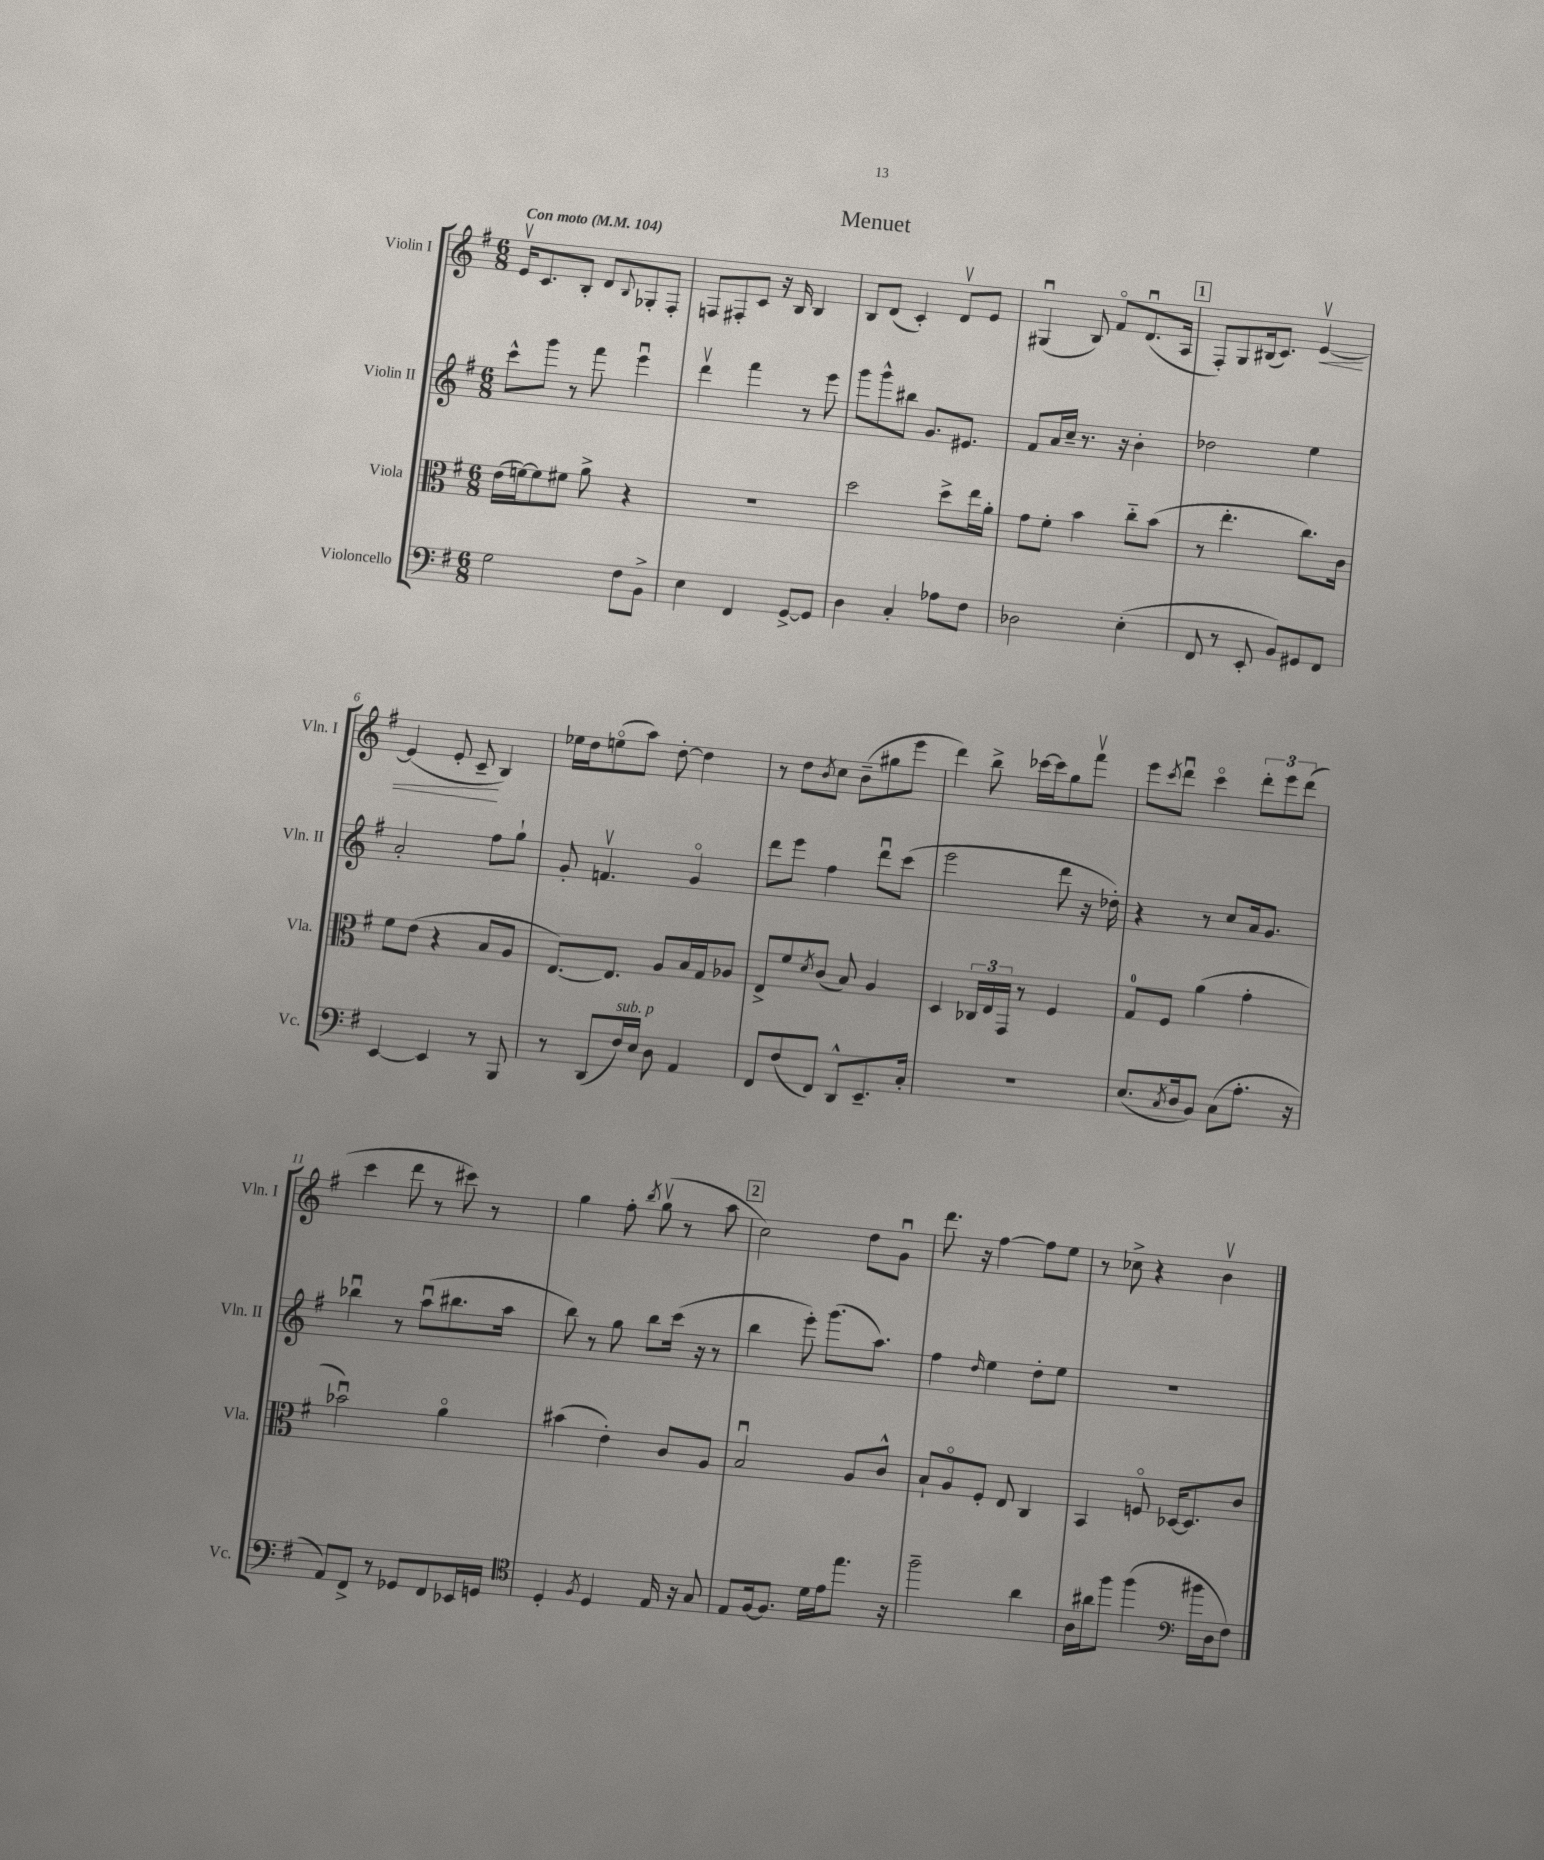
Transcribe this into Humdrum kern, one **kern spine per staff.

**kern	**kern	**kern	**kern
*staff4	*staff3	*staff2	*staff1
*clefF4	*clefC3	*clefG2	*clefG2
*k[f#]	*k[f#]	*k[f#]	*k[f#]
*M6/8	*M6/8	*M6/8	*M6/8
*MM104	*MM104	*MM104	*MM104
2G	(16e	8ccc^^	16ev
.	[16f)	.	8.c
.	8f]	8ggg	.
.	8f#	8r	8B'
.	8a^	8fff#	8d
.	.	.	8qqB
8F#	4r	4eeeu	8G-'
8BB^	.	.	8F#'
=	=	=	=
4E	2.r	4dddv	8F
.	.	.	8F#'
4FF#	.	4fff#	8c
.	.	.	16r
.	.	.	16B
[8GG^	.	8r	4B
8GG]	.	8eee	.
=	=	=	=
4D	2dd	8ggg	8B
.	.	8ggg^^	(8d
4C'	.	8bb#	4c')
.	.	8.g	.
8A-	8dd^	.	8dv
.	.	8.e#	.
8F#	16ee	.	8e
.	16a'	.	.
=	=	=	=
2D-	8g	8f#	(4G#u
.	8f#'	16a	.
.	.	16cc~	.
.	4b	8.r	8B)
.	.	.	8f#o
.	.	16r	.
(4E'	8cc'~	4b'	(8.du
.	(8b	.	.
.	.	.	16A
=	=	=	=
8FF#	8r	2dd-	8F#')
8r	4.ee'	.	8G
8EE'	.	.	(16B#
.	.	.	8.c)
8BB)	.	.	.
8GG#	8.cc)	4ee	[4ev
8FF#	.	.	.
.	16c	.	.
=	=	=	=
[4EE	8f#	2a'	(4e]
.	(8e	.	.
4EE]	4r	.	8e'
.	.	.	8c~
8r	8B	8ff#	4B)
8BBB	8A	8gg`	.
=	=	=	=
8r	[8.E)	8g'	16ee-
.	.	.	16dd
(8DD	.	4.fv	(8eeo
.	8.E]	.	.
16F#)	.	.	8aa)
16E	.	.	.
8D	8A	.	[8dd'
4AA	16B	4go	4dd]
.	16G	.	.
.	8A-	.	.
=	=	=	=
8FF#	8E^	8ddd	8r
(8F#	8f#	8eee	8dd
.	8qd	.	8qb
8FF#)	(8c	4ff#	8cc
8DD^^	8B)	.	(8b~
8.EE~	4A	8dddu	8gg#
.	.	(8ccc	8eee
16C'	.	.	.
=	=	=	=
2.r	4D	2eee	4ddd)
.	24C-	.	8bb^
.	24E	.	.
.	24GG	.	.
.	8r	.	[16ccc-
.	.	.	16ccc-]
.	4F#	8ddd	8gg
.	.	16r	8fff#v
.	.	16dd-')	.
=	=	=	=
(8.E	8G	4r	8eee
.	.	.	8qccc
.	8F#	.	8dddu
8qC	.	.	.
16D	.	.	.
8BB)	(4a	8r	4ccco
(8C	.	8cc	.
8.A'	4g'	16a	12ddd'
.	.	8.g	.
.	.	.	12eee
.	.	.	(12ddd
16r	.	.	.
=	=	=	=
8AA)	2b-u)	4bb-u	4ccc
8FF#^	.	.	.
8r	.	8r	8ddd
8GG-	.	(8aau	8r
8FF#	4ao	8.bb#	8ccc#)
16EE-	.	.	8r
16GG	.	16aa	.
=	=	=	=
*clefC4	*	*	*
4D'	(4b#	8bb)	4gg
.	.	8r	.
8qF#	.	.	.
4D	4e')	8gg	8ff#'
.	.	.	8qbb
.	.	8bb	(8ggv
16E	8c	(16ccc	8r
16r	.	16r	.
8G	8A	8r	8aa
=	=	=	=
8E	2Bu	4bb	2cc)
[16F#	.	.	.
8.F#]	.	.	.
.	.	8eee')	.
16d	.	(8.ggg	.
16e	.	.	.
8.ee	8A	.	8dd
.	.	8.aa)	.
.	8c^^	.	8gu
16r	.	.	.
=	=	=	=
2ff#~	8B`	4ff#	8.ddd
.	8Ao	.	.
.	.	.	16r
.	.	16qqdd	.
.	8F#'	4ee	[4ff#
.	8E	.	.
4a	4C	8dd'	8ff#]
.	.	8ee	8ee
=	=	=	=
16A	4BB	2.r	8r
16a#	.	.	.
8ff#	.	.	8cc-^
(4ff#	8Fo	.	4r
.	[16D-	.	.
.	8.D-]	.	.
*clefF4	*	*	*
16b#	.	.	4bv
16D	.	.	.
8F#)	8c	.	.
==	==	==	==
*-	*-	*-	*-
